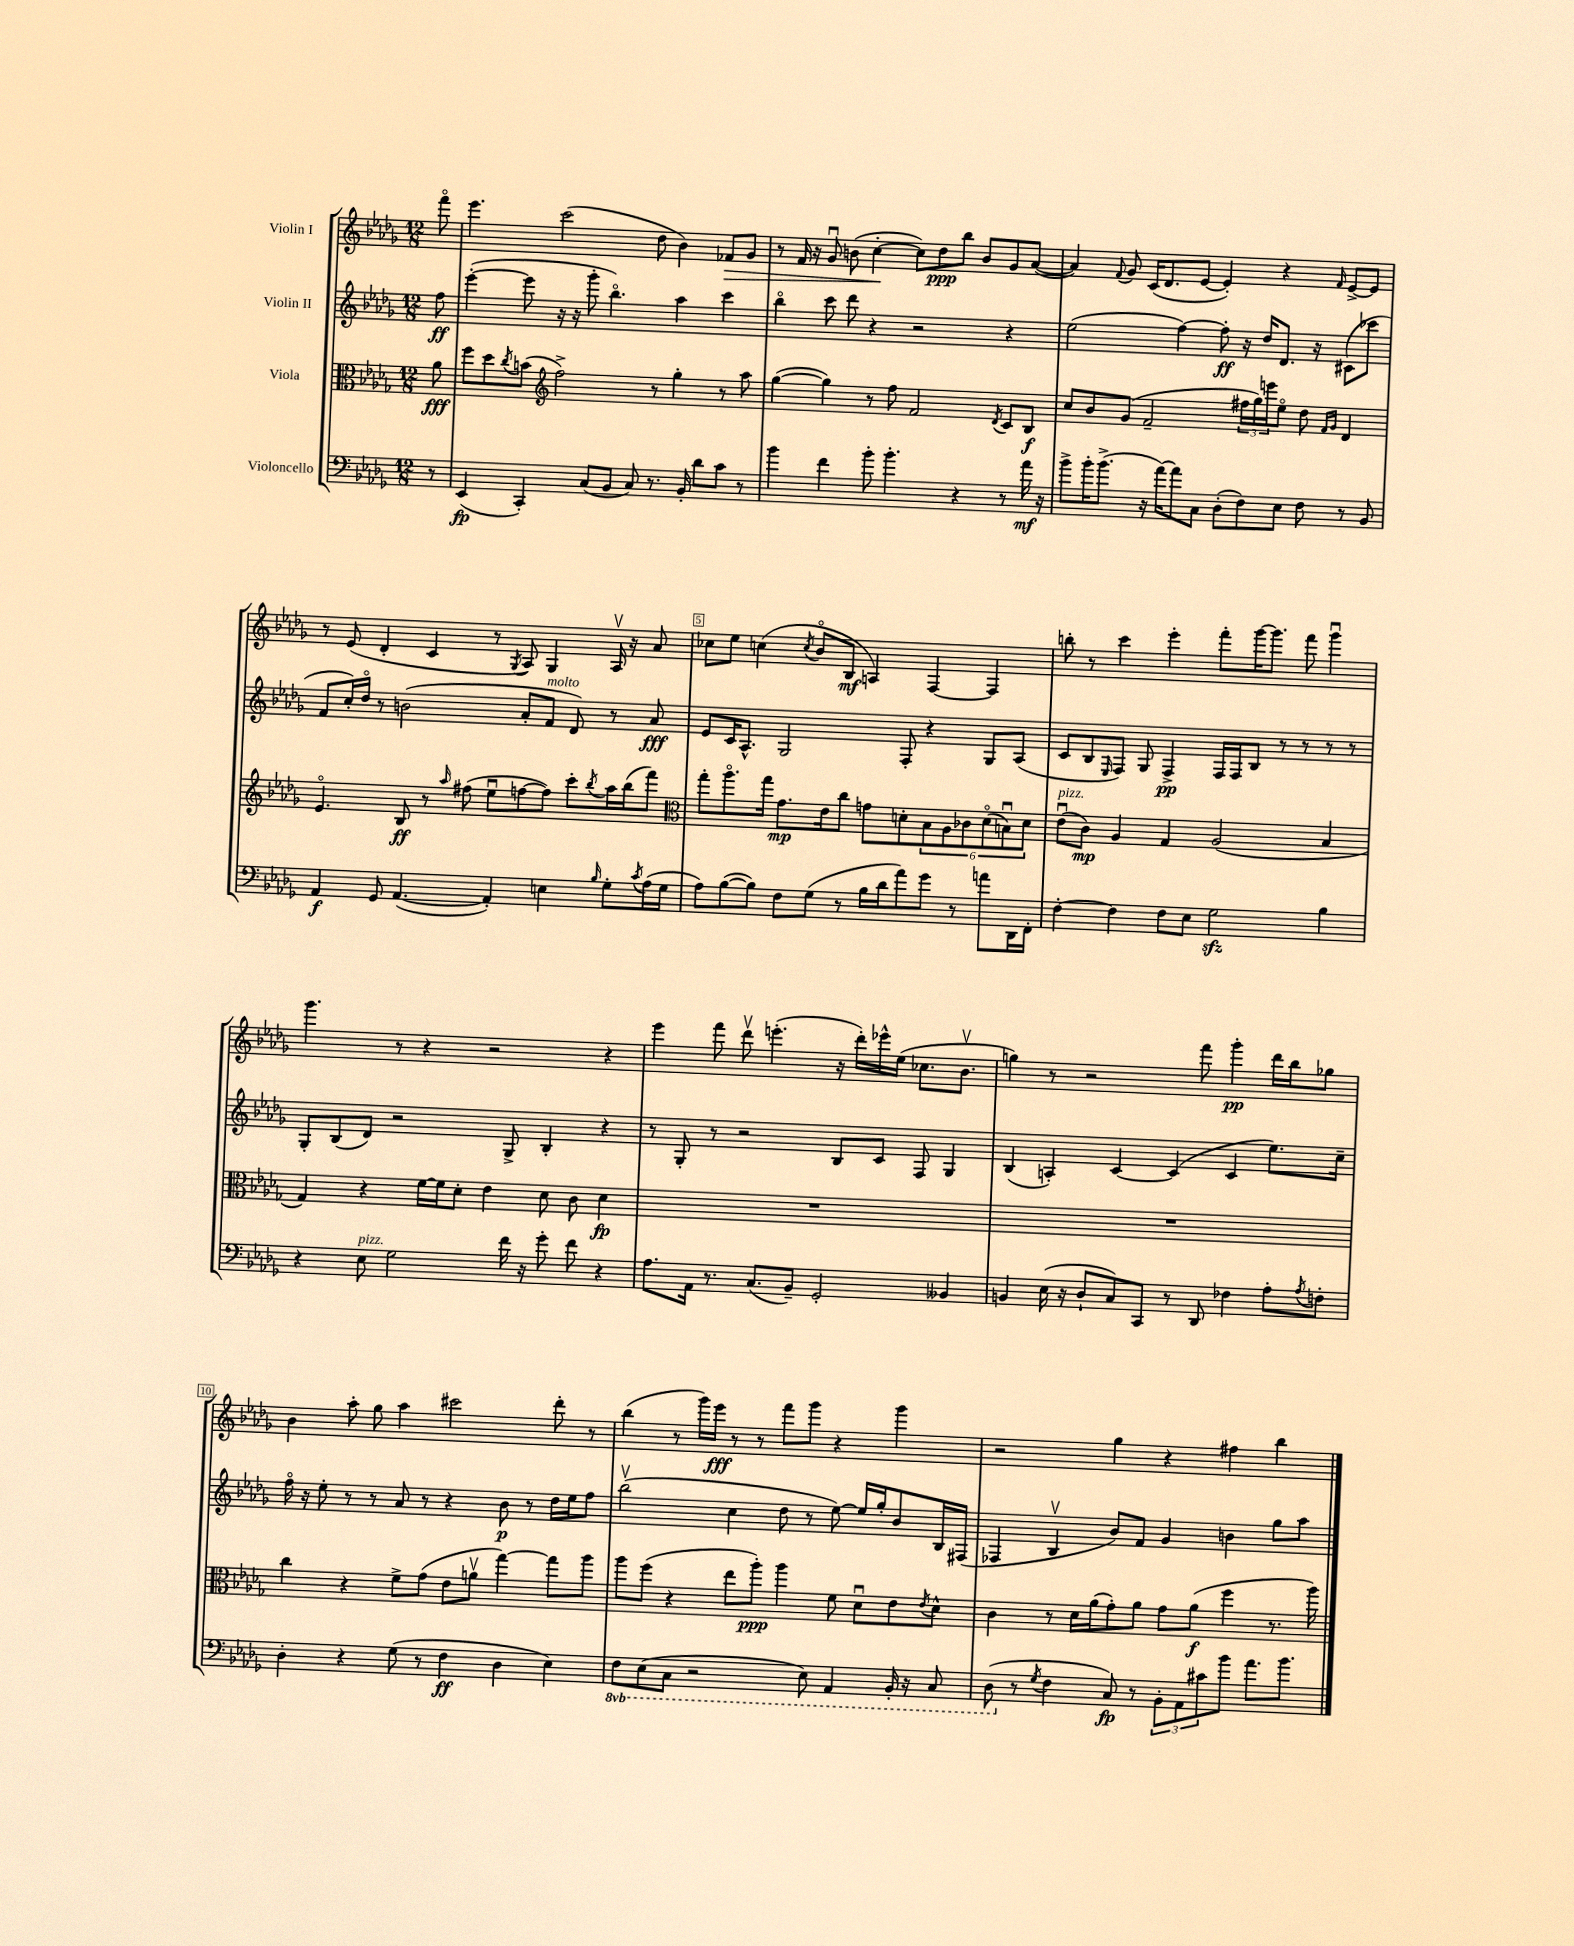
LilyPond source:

<<
\new StaffGroup <<
\new Staff = "s0" \with { instrumentName = "Violin I" } {
    \clef treble \key des \major \numericTimeSignature \time 12/8 \partial 8
    f'''8\flageolet |
    ees'''4. c'''2( des''8 bes'4) fes'8\> ges'8 |
    r8 f'16 r16 ges'8\downbow b'8( c''4~-.\! c''8) des''8\ppp bes''8 b'8 ges'8 aes'8~( |
    aes'4) \appoggiatura { f'8 } ges'8 c'16( des'8. ees'8~ ees'4-.) r4 \grace { f'16 } ees'8~-> ees'8 |
    r8 ees'8( des'4-. c'4 r8 \acciaccatura { ges8 } aes8) ges4 aes16\upbow r16 aes'8 |
    ces''8 ees''8 c''4( \acciaccatura { c''8 } bes'8\flageolet bes8\mf a4) f4~ f4 |
    b''8-. r8 c'''4 ees'''4-. f'''8-. ges'''16~ ges'''8. f'''8 ges'''4\downbow |
    ges'''4. r8 r4 r2 r4 |
    ees'''4 f'''8 des'''8\upbow e'''4.-.( r16 des'''16-.) ees'''16-^ ees''16( ces''8. bes'8.\upbow |
    g''4) r8 r2 f'''8 ges'''4-.\pp des'''16 bes''16 ges''8 |
    bes'4 aes''8-. ges''8 aes''4 cis'''2 des'''8-. r8 |
    bes''4( r8 ges'''16) ees'''16\fff r8 r8 f'''8 ges'''8 r4 ges'''4 |
    r2 ges''4 r4 fis''4 bes''4 \bar "|." |
}
\new Staff = "s1" \with { instrumentName = "Violin II" } {
    \clef treble \key des \major \numericTimeSignature \time 12/8 \partial 8
    f''8\ff |
    ees'''4~-.( ees'''8 r16 r16 ges'''8-. bes''4.\flageolet) aes''4 c'''4 |
    bes''4\flageolet c'''8 des'''8 r4 r2 r4 |
    ees''2( f''4~) f''8-.\ff r16 des''16 des'8. r16 cis'8( ces'''8 |
    f'8 c''16-.) des''16\flageolet r8 b'2( aes'8-. f'8^\markup { \italic "molto" } des'8) r8 aes'8\fff |
    ees'8 c'16 aes8.-^ ges2 f8-. r4 ges8 aes8( |
    c'8 bes8 \grace { ees16 } f8) ges8 f4->\pp f16 f16 bes8 r8 r8 r8 r8 |
    ges8-. bes8( des'8) r2 ges8-> bes4-. r4 |
    r8 ges8-. r8 r2 bes8 c'8 f8 ges4 |
    bes4( a4-.) c'4~ c'4( c'4 ees''8.) c''16-- |
    f''16\flageolet r16 ees''8-. r8 r8 aes'8 r8 r4 bes'8\p r8 des''16 ees''16 f''8 |
    bes''2\upbow( c''4 des''8 r8 ees''8~) ees''16 ges''16-. bes'8 bes16 fis16( |
    fes4 bes4\upbow bes'8) f'8 ges'4 b'4 ges''8 aes''8 \bar "|." |
}
\new Staff = "s2" \with { instrumentName = "Viola" } {
    \clef alto \key des \major \numericTimeSignature \time 12/8 \partial 8
    aes'8\fff |
    f''8 des''8 \acciaccatura { c''8 } b'8( \clef treble f''2->) r8 ges''4-. r8 aes''8 |
    ges''4~( ges''4) r8 f''8 f'2 \acciaccatura { des'8 } c'8 bes8\f |
    c''8 bes'8 ges'8( f'2-- \tuplet 3/2 { fis''16 ges''16) e'''16 } ees''8\flageolet des''8 \grace { f'16 ges'16 } des'4 |
    ees'4.\flageolet bes8\ff r8 \grace { aes''16 } fis''8( ees''8\downbow f''8~ f''8) c'''8-. \acciaccatura { bes''8 } aes''16 bes''16( f'''8) |
    \clef alto ges''8-. aes''8.\flageolet ges''16 ges'8.\mp ees'16 c''8 g'8 d'8-. \tuplet 6/4 { bes8 aes8 ces'8 d'8\flageolet( b8\downbow) d'8 } |
    ees'8\downbow^\markup { \italic "pizz." }( c'8\mp) aes4 ges4 aes2( bes4 |
    ges4) r4 f'16~ f'16 des'8-. ees'4 des'8 c'8 des'4\fp |
    R1. |
    R1. |
    c''4 r4 f'8-> ges'8( ees'8 a'8\upbow ges''4~) ges''8 aes''8 |
    aes''8 f''8( r4 ees''8 aes''8-.\ppp) aes''4 f'8 des'8\downbow ees'8 \acciaccatura { ees'8 } des'8-^ |
    c'4 r8 des'16 aes'16( ges'8-.) aes'8 ges'8 aes'8\f( f''4 r8. aes''16) \bar "|." |
}
\new Staff = "s3" \with { instrumentName = "Violoncello" } {
    \clef bass \key des \major \numericTimeSignature \time 12/8 \set Staff.ottavationMarkups = #ottavation-simple-ordinals \partial 8
    r8 |
    ees,4\fp( c,4-.) c8( bes,8 c8) r8. bes,16-. des'8 c'8 r8 |
    bes'4 f'4 bes'8-. bes'4.-. r4 r8 aes'16\mf r16 |
    bes'8-> bes'16-. bes'8.->( r16 aes'16~) aes'8 c8 des8-.( f8) ees8 f8 r8 bes,8 |
    aes,4\f ges,8 aes,4.~( aes,4-.) e4 \grace { bes16 } ges8-. \acciaccatura { c'8 } aes16( ges16 |
    aes8) bes8~( bes8) f8 ges8( r8 bes16 des'16 aes'8) ges'8 r8 a'8 des,16 f,16-. |
    f4~-. f4 f8 ees8 ges2\sfz bes4 |
    r4 ees8^\markup { \italic "pizz." } ges2 f'16 r16 ges'8-. f'8 r4 |
    aes8. aes,16 r8. c8.( bes,8--) ges,2-. beses,4 |
    b,4 ees16( r16 des8-! c8) c,8 r8 des,8 fes4 aes8-. \acciaccatura { aes8 } f8-. |
    des4-. r4 ges8( r8 f4\ff des4 ees4) |
    \ottava #-1 f,8 ees,8( c,8 r2 ees,8) aes,,4 bes,,16-. r16 c,8 |
    des,8( \ottava #0 r8 \acciaccatura { ges8 } f4 c8\fp) r8 \tuplet 3/2 { bes,8-. aes,8 cis'8 } bes'8 aes'8. bes'8. \bar "|." |
}
>>
>>
\layout { \context { \Score \override BarNumber.break-visibility = ##(#f #t #t) barNumberVisibility = #(every-nth-bar-number-visible 5) \override BarNumber.stencil = #(make-stencil-boxer 0.1 0.3 ly:text-interface::print) } }
